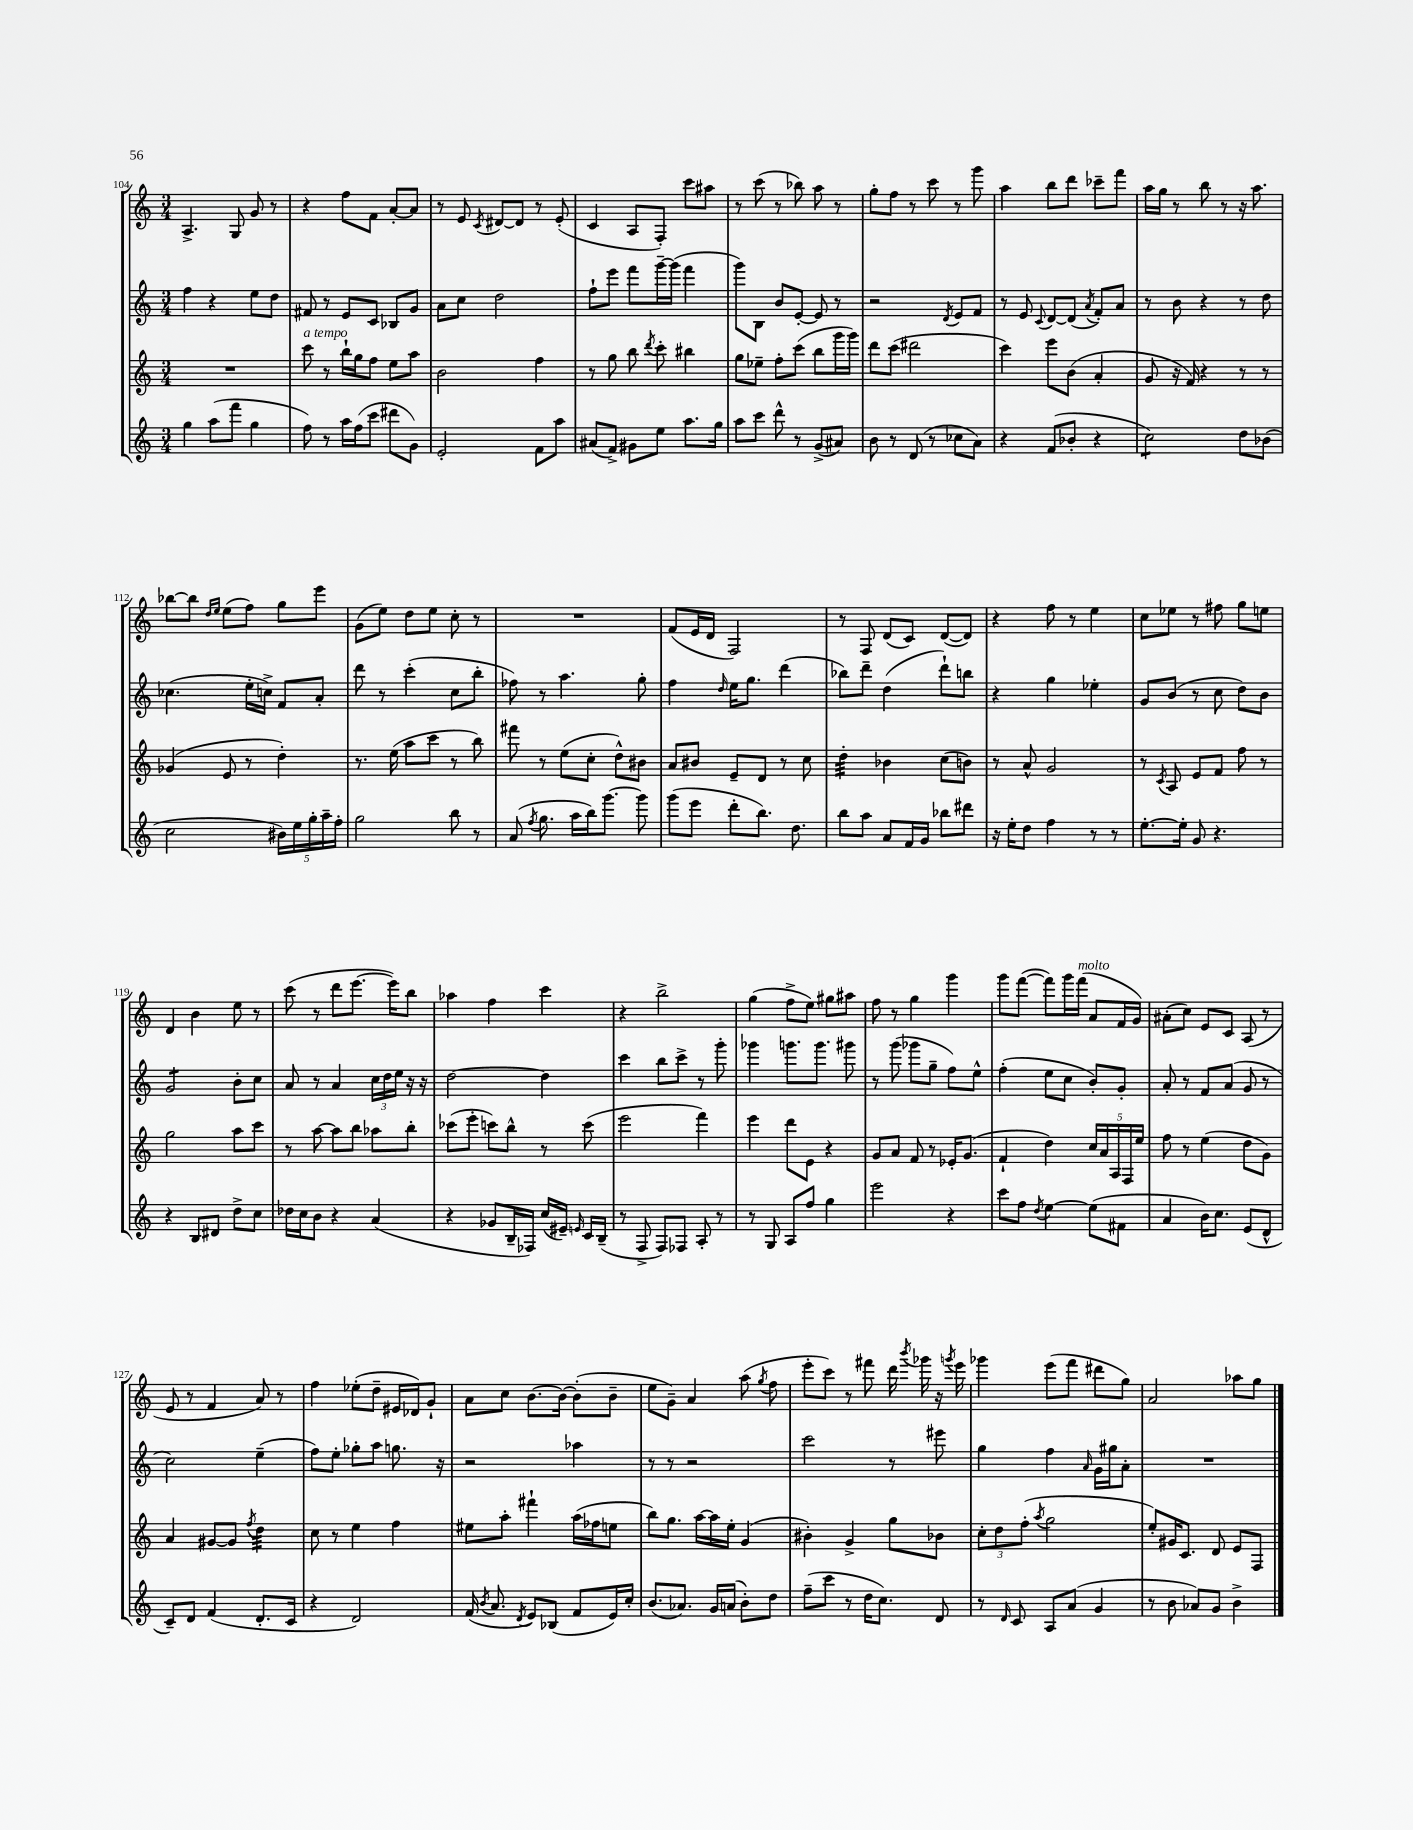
<<
\new StaffGroup <<
\new Staff = "s0" {
    \clef treble \key c \major \numericTimeSignature \time 3/4
    \autoBeamOff a4.-> g8 g'8 r8 |
    r4 f''8[ f'8] a'8[~-. a'8] |
    r8 e'8 \acciaccatura { c'8 } dis'8[~ dis'8] r8 e'8-.( |
    c'4 a8[ f8]-.) c'''8[ ais''8] |
    r8 c'''8( r8 bes''8) a''8 r8 |
    g''8[-. f''8] r8 c'''8 r8 g'''8 |
    a''4 b''8[ d'''8] ces'''8[-- f'''8] |
    a''16[ g''16] r8 b''8 r8 r16 a''8. |
    bes''8[~ bes''8] \grace { d''16[ e''16] } e''8[( f''8]) g''8[ e'''8] |
    g'8[( e''8]) d''8[ e''8] c''8-. r8 |
    R2. |
    f'8[( e'16 d'16] f2) |
    r8 f8 d'8[( c'8]) d'8[~( d'8]) |
    r4 f''8 r8 e''4 |
    c''8[ ees''8] r8 fis''8 g''8[ e''8] |
    d'4 b'4 e''8 r8 |
    c'''8( r8 d'''8[ e'''8.]~ e'''16[) b''8] |
    aes''4 f''4 c'''4 |
    r4 b''2-> |
    g''4( f''8[-> e''8]) gis''8[ ais''8] |
    f''8 r8 g''4 g'''4 |
    g'''8[ f'''8]~( f'''8[) g'''16 f'''16]^\markup { \italic "molto" }( a'8[ f'16 g'16]) |
    ais'8[-.( c''8]) e'8[ c'8] a8( r8 |
    e'8 r8 f'4 a'8) r8 |
    f''4 ees''8[-.( d''8]-- eis'16[ des'16) g'8]-! |
    a'8[ c''8] b'8.[~ b'16]~ b'8[-.( b'8]-- |
    e''8[ g'8]--) a'4 a''8( \acciaccatura { g''8 } f''8 |
    e'''8[-. c'''8]) r8 fis'''8 d'''16 \acciaccatura { b'''8 } ges'''16 r16 \acciaccatura { g'''8 } e'''16 |
    ges'''4 e'''8[( f'''8] dis'''8[ g''8]) |
    a'2 aes''8[ g''8] \bar "|." |
}
\new Staff = "s1" {
    \clef treble \key c \major \numericTimeSignature \time 3/4
    \autoBeamOff f''4 r4 e''8[ d''8] |
    fis'8 r8 e'8[ c'8] bes8[ g'8] |
    a'8[ c''8] d''2 |
    f''8[-! e'''8] f'''8[ g'''16~-- g'''16]( f'''4 |
    g'''8[) b8] b'8[ e'8]~-. e'8 r8 |
    r2 \acciaccatura { d'8 } e'8[ f'8] |
    r8 e'8 \appoggiatura { c'8 } d'8[~ d'8]( \acciaccatura { a'8 } f'8[-.) a'8] |
    r8 b'8 r4 r8 d''8 |
    ces''4.( e''16[-. c''16]->) f'8[ a'8]-. |
    d'''8 r8 c'''4-.( c''8[ b''8]-. |
    fes''8) r8 a''4. g''8-. |
    f''4 \grace { d''16 } e''16[ g''8.] d'''4( |
    bes''8[) d'''8]-- d''4( d'''8[-!) b''8] |
    r4 g''4 ees''4-. |
    g'8[ b'8]( r8 c''8 d''8[) b'8] |
    g'2:8 b'8[-. c''8] |
    a'8 r8 a'4 \tuplet 3/2 { c''16[ d''16 e''16] } r16 r16 |
    d''2~ d''4 |
    c'''4 b''8[ c'''8]-> r8 g'''8-. |
    ges'''4 g'''8.[ g'''8.] gis'''8 |
    r8 g'''8( ges'''8[ g''8]-- f''8[) e''8]-^ |
    f''4-.( e''8[ c''8] b'8[-.) g'8]-. |
    a'8-. r8 f'8[ a'8]( g'8 r8 |
    c''2) e''4--( |
    f''8[) e''8]-. ges''8[-. a''8] g''8. r16 |
    r2 aes''4 |
    r8 r8 r2 |
    c'''2 r8 eis'''8 |
    g''4 f''4 \grace { a'16 } g'16[ gis''16 a'8]-. |
    R2. \bar "|." |
}
\new Staff = "s2" {
    \clef treble \key c \major \numericTimeSignature \time 3/4
    \autoBeamOff R2. |
    c'''8^\markup { \italic "a tempo" } r8 b''16[-! g''16 f''8] e''8[ a''8] |
    b'2 f''4 |
    r8 g''8 b''8 \acciaccatura { d'''8 } c'''8-. bis''4 |
    g''8[ ees''8]-- f''8[-. c'''8]( b''8[ g'''16 g'''16]) |
    d'''8[ c'''8]( dis'''2 |
    c'''4) e'''8[ b'8]( a'4-. |
    g'8 r16 f'16) r4 r8 r8 |
    ges'4( e'8 r8 d''4-.) |
    r8. e''16( a''8[ c'''8] r8 b''8) |
    fis'''8 r8 e''8[( c''8]-. d''8[-^) bis'8] |
    a'8[ bis'8] e'8[-- d'8] r8 c''8 |
    d''4:32-. bes'4 c''8[( b'8]) |
    r8 a'8-^ g'2 |
    r8 \acciaccatura { c'8 } a8 e'8[ f'8] f''8 r8 |
    g''2 a''8[ c'''8] |
    r8 a''8~ a''8[ b''8] aes''8[ b''8]-. |
    ces'''8[( e'''8]-. c'''8[) b''8]-^ r8 c'''8( |
    e'''2 f'''4) |
    e'''4 d'''8[ e'8] r4 |
    g'8[ a'8] f'8 r8 ees'16[-. g'8.]( |
    f'4-! d''4) \tuplet 5/4 { c''16[ a'16 a16 f16 e''16] } |
    f''8 r8 e''4( d''8[ g'8]) |
    a'4 gis'8[~ gis'8] \acciaccatura { f''8 } d''4:32 |
    c''8 r8 e''4 f''4 |
    eis''8[ a''8]-. fis'''4-! a''16[( fes''16 e''8] |
    b''8[) g''8.] a''16[~ a''16 e''16]-. g'4( |
    bis'4-.) g'4-> g''8[ bes'8] |
    \tuplet 3/2 { c''8[-. d''8 f''8]-.( } \acciaccatura { a''8 } g''2 |
    e''8[-.) gis'16 c'8.] d'8 e'8[ f8] \bar "|." |
}
\new Staff = "s3" {
    \clef treble \key c \major \numericTimeSignature \time 3/4
    \autoBeamOff g''4 a''8[( f'''8] g''4 |
    f''8) r8 a''16[ f''16( c'''8] dis'''8[ g'8]) |
    e'2-. f'8[ a''8] |
    ais'8[( f'8]->) gis'8[ e''8] a''8.[ g''16] |
    a''8[ c'''8] d'''8-^ r8 g'8[->( ais'8]) |
    b'8 r8 d'8( r8 ces''8[ a'8]) |
    r4 f'8[( bes'8]-. r4 |
    c''2:8) d''8[ bes'8]( |
    c''2 \tuplet 5/4 { bis'16[) e''16 g''16-. a''16-- f''16]-. } |
    g''2 b''8 r8 |
    a'8( \acciaccatura { f''8 } g''8. a''16[ b''16) g'''8.]~ g'''8 |
    g'''8[( e'''8] d'''8[-. b''8.]) d''8. |
    b''8[ a''8] a'8[ f'16 g'16] bes''8[ dis'''8] |
    r16 e''16[-. d''8] f''4 r8 r8 |
    e''8.[~-. e''16]-. g'8 r4. |
    r4 b8[ dis'8] d''8[-> c''8] |
    des''16[ c''16 b'8] r4 a'4( |
    r4 ges'8[ b16-- fes16]) c''16[( eis'16]--) \grace { e'16 } c'16[ b16]--( |
    r8 f8-> f8[) fes8] a8-. r8 |
    r8 g8 a8[ f''8] g''4 |
    e'''2 r4 |
    c'''8[ f''8] \acciaccatura { d''8 } e''4~ e''8[( fis'8] |
    a'4 b'16[) c''8.] e'8[( d'8]-^ |
    c'8[--) d'8] f'4( d'8.[-. c'16] |
    r4 d'2) |
    f'16( \acciaccatura { b'8 } a'8. \acciaccatura { d'8 } e'8[) bes8]( f'8[ e'16) c''16]-. |
    b'8.[( aes'8.]) g'16[ a'16]( b'8[-.) d''8] |
    f''8[--( c'''8] r8 d''16[ c''8.]) d'8 |
    r8 \grace { d'16 } c'8 a8[ a'8]( g'4 |
    r8 b'8 aes'8[) g'8] b'4-> \bar "|." |
}
>>
>>
\layout { \context { \Score currentBarNumber = #104 } }
